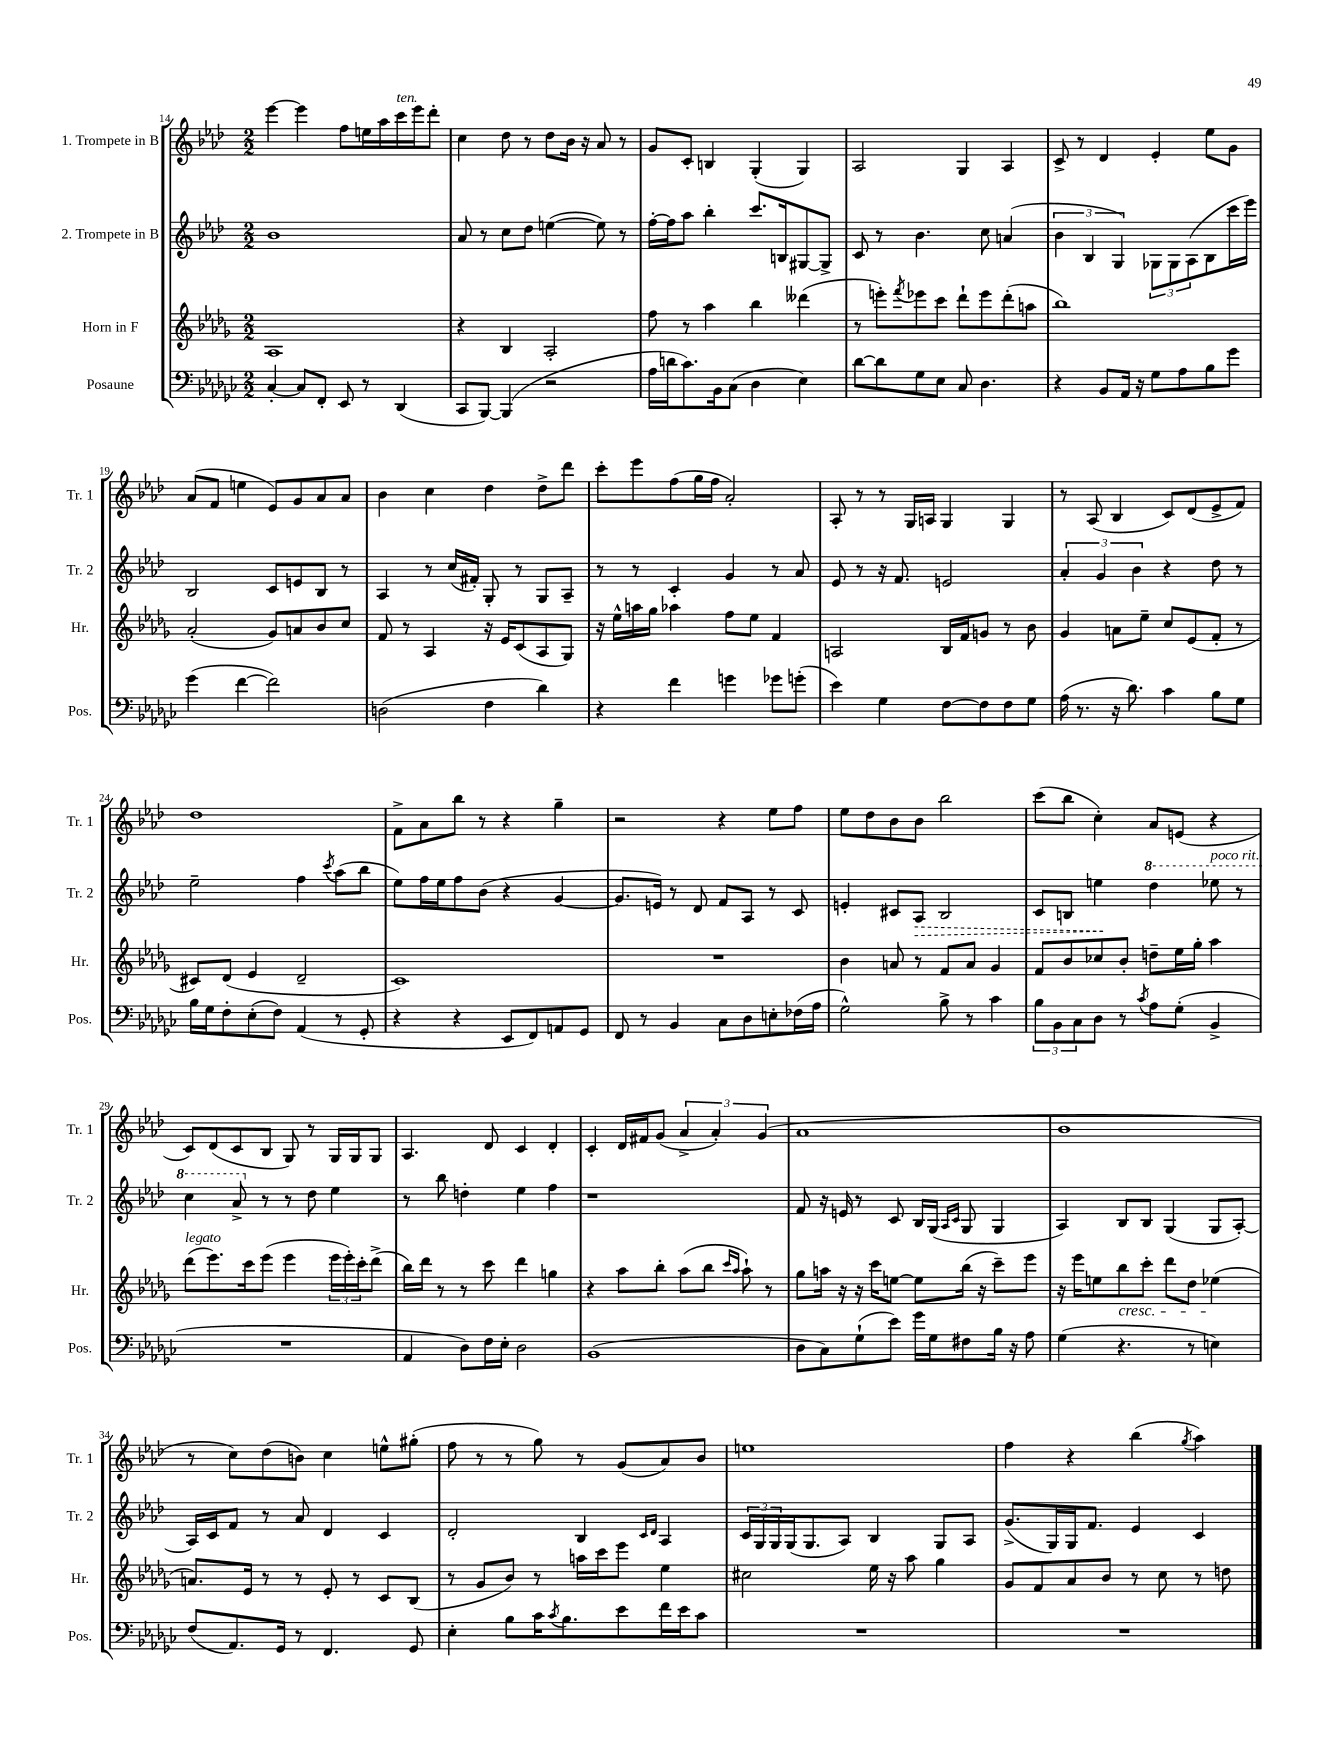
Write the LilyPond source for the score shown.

<<
\new StaffGroup <<
\new Staff = "s0" \with { instrumentName = "1. Trompete in B" shortInstrumentName = "Tr. 1" } {
    \clef treble \key aes \major \numericTimeSignature \time 2/2
    ees'''4~ ees'''4 f''8 e''16 aes''16 c'''16^\markup { \italic "ten." } ees'''16 des'''8-. |
    c''4 des''8 r8 des''8 bes'16 r16 aes'8 r8 |
    g'8 c'8-. b4 g4-.( g4) |
    aes2 g4 aes4 |
    c'8-> r8 des'4 ees'4-. ees''8 g'8 |
    aes'8( f'8 e''4 ees'8) g'8 aes'8 aes'8 |
    bes'4 c''4 des''4 des''8-> des'''8 |
    c'''8-. ees'''8 f''8( g''16 f''16 aes'2-.) |
    aes8-. r8 r8 g16 a16 g4 g4 |
    r8 aes8( bes4 c'8) des'8( ees'8-> f'8) |
    des''1 |
    f'8-> aes'8 bes''8 r8 r4 g''4-- |
    r2 r4 ees''8 f''8 |
    ees''8 des''8 bes'8 bes'8 bes''2 |
    c'''8( bes''8 c''4-.) aes'8 e'8( r4 |
    c'8) des'8( c'8 bes8 g8) r8 g16 g16 g8 |
    aes4. des'8 c'4 des'4-. |
    c'4-. des'16 fis'16 g'8( \tuplet 3/2 { aes'4-> aes'4-.) g'4( } |
    aes'1 |
    bes'1 |
    r8 c''8) des''8( b'8) c''4 e''8-^ gis''8-.( |
    f''8 r8 r8 g''8) r8 g'8( aes'8) bes'8 |
    e''1 |
    f''4 r4 bes''4( \acciaccatura { g''8 } aes''4) \bar "|." |
}
\new Staff = "s1" \with { instrumentName = "2. Trompete in B" shortInstrumentName = "Tr. 2" } {
    \clef treble \key aes \major \numericTimeSignature \time 2/2
    bes'1 |
    aes'8 r8 c''8 des''8 e''4~( e''8) r8 |
    f''16~-. f''16 aes''8 bes''4-. c'''8. b16 gis8~ gis8-> |
    c'8 r8 bes'4. c''8 a'4( |
    \tuplet 3/2 { bes'4 bes4 g4) } \tuplet 3/2 { ges8 ges8 aes8( } bes8 c'''16 ees'''16) |
    bes2 c'8 e'8 bes8 r8 |
    aes4 r8 c''16( fis'16-.) g8-. r8 g8 aes8-- |
    r8 r8 c'4-. g'4 r8 aes'8 |
    ees'8 r8 r16 f'8. e'2 |
    \tuplet 3/2 { aes'4-. g'4 bes'4 } r4 des''8 r8 |
    ees''2-- f''4 \acciaccatura { c'''8 } aes''8( bes''8 |
    ees''8) f''16 ees''16 f''8 bes'8( r4 g'4~ |
    g'8. e'16) r8 des'8 f'8 aes8 r8 c'8 |
    e'4-. cis'8 \once \override Hairpin.style = #'dashed-line aes8\> bes2 |
    c'8 b8 e''4\! \ottava #1 des'''4 ees'''!8^\markup { \italic "poco rit." } r8 |
    c'''4 aes''8-> \ottava #0 r8 r8 des''8 ees''4 |
    r8 bes''8 d''4-. ees''4 f''4 |
    r1 |
    f'8 r16 e'16 r8 c'8 bes16 g16( \grace { aes16 c'16 } g8 g4 |
    aes4) bes8 bes8 g4( g8 aes8~-.) |
    aes16 c'16 f'8 r8 aes'8 des'4 c'4 |
    des'2-. bes4 \grace { c'16 des'16 } aes4 |
    \tuplet 3/2 { c'16 g16 g16 } g16( g8. aes8) bes4 g8 aes8 |
    g'8.->( g16) g16 f'8. ees'4 c'4 \bar "|." |
}
\new Staff = "s2" \with { instrumentName = "Horn in F" shortInstrumentName = "Hr." } {
    \clef treble \key des \major \numericTimeSignature \time 2/2
    aes1 |
    r4 bes4 aes2-. |
    f''8 r8 aes''4 bes''4 deses'''4( |
    r8 e'''8-.) \acciaccatura { f'''8 } ees'''8 c'''8 des'''8-! ees'''8 des'''8-.( a''8 |
    bes''1) |
    aes'2-.( ges'8) a'8 bes'8 c''8 |
    f'8 r8 aes4 r16 ees'16 c'8( aes8 ges8) |
    r16 ees''16-^ a''16 ges''16 aes''4 f''8 ees''8 f'4 |
    a2 bes16 f'16 g'8 r8 bes'8 |
    ges'4 a'8 ees''8-- c''8 ees'8( f'8-. r8 |
    cis'8) des'8( ees'4 des'2-- |
    c'1) |
    R1 |
    bes'4 a'8 r8 f'8 a'8 ges'4 |
    f'8 bes'8 ces''8 bes'8-. d''8-- ees''16 ges''16-. aes''4 |
    des'''8^\markup { \italic "legato" }( ees'''8.) c'''16 ees'''8( ees'''4 \tuplet 3/2 { ees'''16 ees'''16-.) c'''16-. } des'''8->( |
    bes''16) des'''16 r8 r8 c'''8 des'''4 g''4 |
    r4 aes''8 bes''8-. aes''8( bes''8 \grace { c'''16 aes''16 } aes''8-!) r8 |
    ges''8 a''16 r16 r16 c'''16 e''8~ e''8 bes''16( r16 c'''8--) ees'''8 |
    r16 ees'''16 e''8 bes''8\cresc c'''8-. des'''8 des''8 ees''4\!( |
    a'8.) ees'16 r8 r8 ees'8-. r8 c'8 bes8( |
    r8 ges'8 bes'8) r8 a''16 c'''16 ees'''8 ees''4 |
    cis''2 ees''16 r16 aes''8 ges''4 |
    ges'8 f'8 aes'8 bes'8 r8 c''8 r8 d''8 \bar "|." |
}
\new Staff = "s3" \with { instrumentName = "Posaune" shortInstrumentName = "Pos." } {
    \clef bass \key ges \major \numericTimeSignature \time 2/2
    ces4~-. ces8 f,8-. ees,8 r8 des,4( |
    ces,8 bes,,8~) bes,,4( r2 |
    aes16 d'16 ces'8.) bes,16 ces8( des4 ees4) |
    des'8~ des'8 ges8 ees8 ces8 des4. |
    r4 bes,8 aes,16 r16 ges8 aes8 bes8 ges'8 |
    ges'4( f'4~ f'2) |
    d2( f4 des'4) |
    r4 f'4 g'4 ges'8 g'8-.( |
    ees'4) ges4 f8~ f8 f8 ges8 |
    aes16( r8. r16 des'8.) ces'4 bes8 ges8 |
    bes16 ges16 f8-. ees8-.( f8) aes,4( r8 ges,8-. |
    r4 r4 ees,8 f,8) a,8 ges,8 |
    f,8 r8 bes,4 ces8 des8 e8-. fes16( aes16 |
    ges2-^) bes8-> r8 ces'4 |
    \tuplet 3/2 { bes8 bes,8 ces8 } des8 r8 \acciaccatura { ces'8 } aes8 ges8-.( bes,4-> |
    R1 |
    aes,4 des8) f16 ees16-. des2 |
    bes,1( |
    des8 ces8) ges8-!( ees'8) ges'16 ges16 fis8 bes16 r16 aes8 |
    ges4( r4. r8 e4) |
    f8( aes,8.) ges,16 r8 f,4. ges,8 |
    ees4-. bes8 ces'16 \acciaccatura { ces'8 } bes8. ees'8 f'16 ees'16 ces'8 |
    R1 |
    R1 \bar "|." |
}
>>
>>
\layout { \context { \Score currentBarNumber = #14 } }
